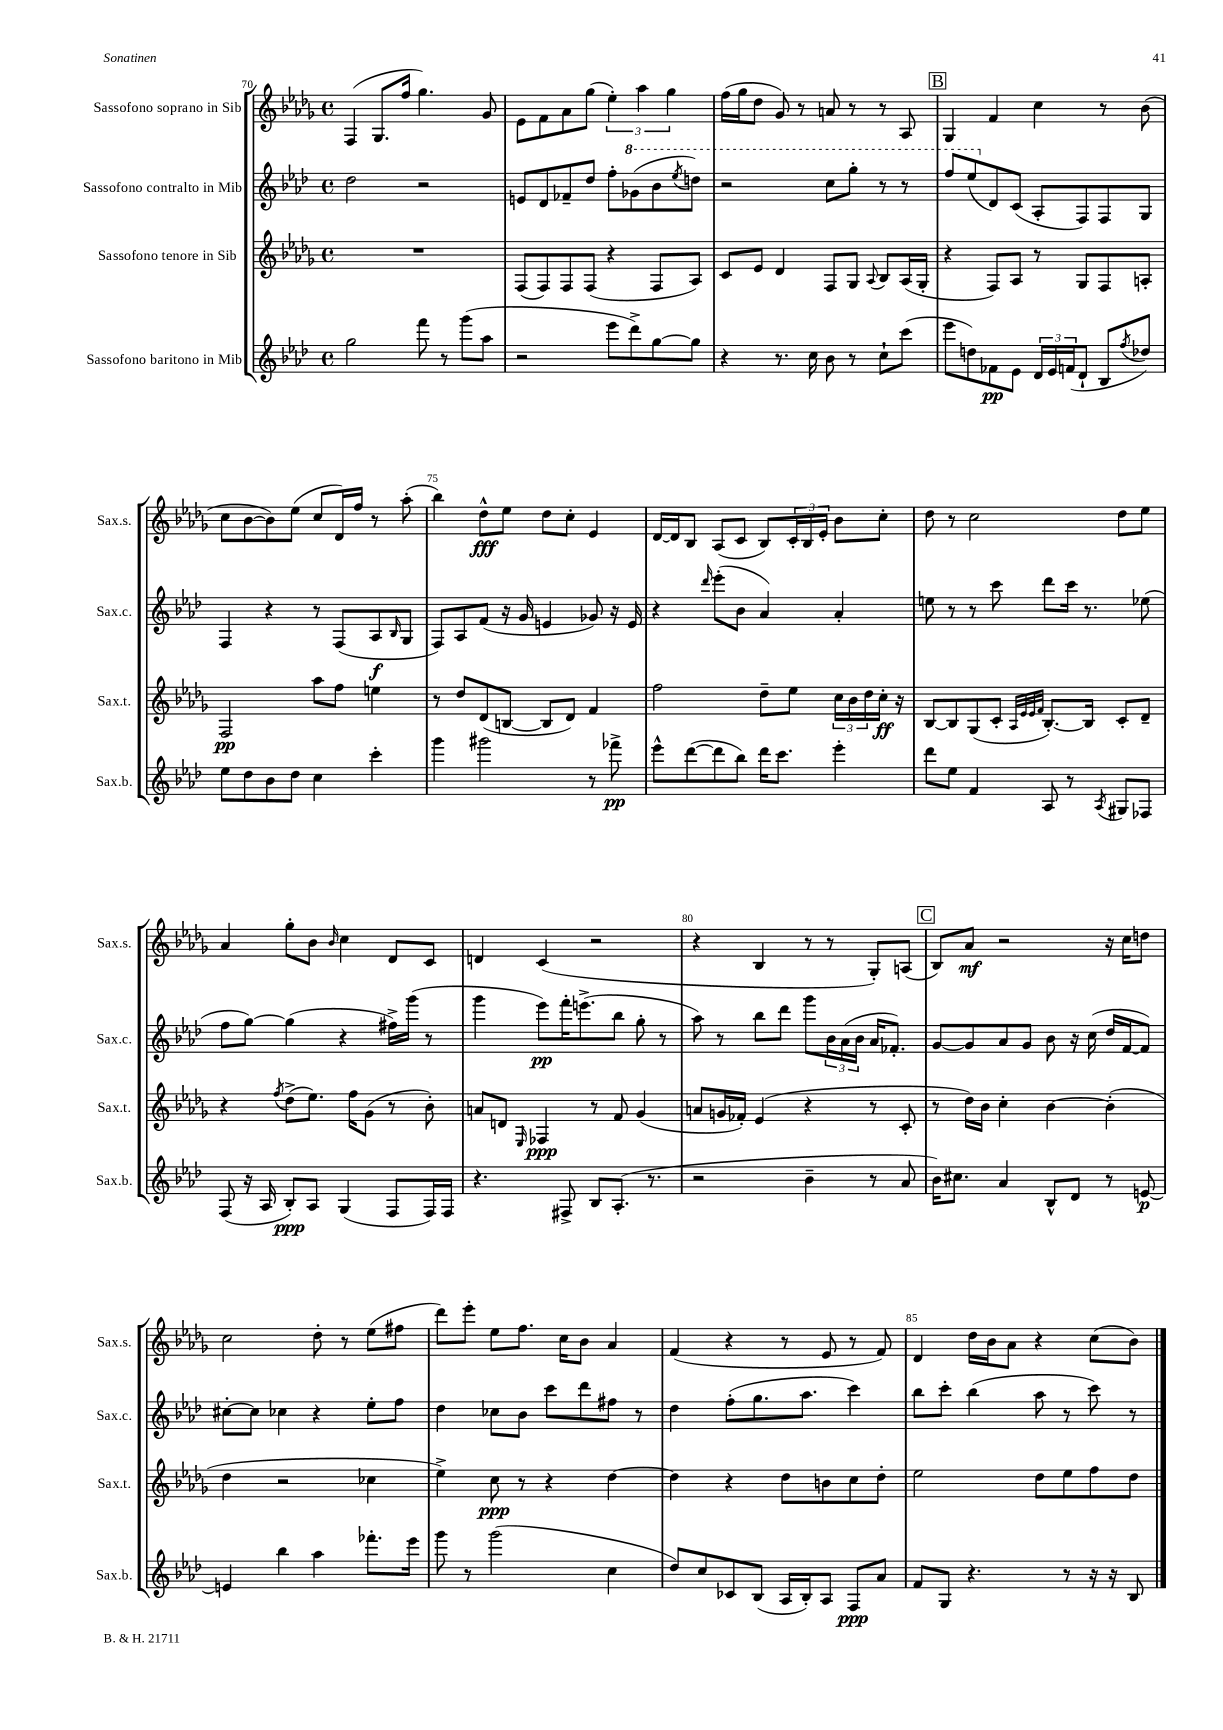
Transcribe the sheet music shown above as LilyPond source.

<<
\new StaffGroup <<
\new Staff = "s0" \with { instrumentName = "Sassofono soprano in Sib" shortInstrumentName = "Sax.s." } {
    \clef treble \key des \major \defaultTimeSignature \time 4/4
    f4( ges8. f''16 ges''4.) ges'8 |
    ees'8 f'8 aes'8 ges''8( \tuplet 3/2 { ees''4-.) aes''4 ges''4 } |
    f''16( ges''16 des''8 ges'8) r8 a'8 r8 r8 aes8 |
    \mark \markup { \box "B" } ges4 f'4 c''4 r8 bes'8( |
    c''8 bes'8~ bes'8) ees''8( c''8 des'16) f''16 r8 aes''8-.( |
    bes''4) des''8-^\fff ees''8 des''8 c''8-. ees'4 |
    des'16~ des'16 bes8 aes8( c'8 bes8) \tuplet 3/2 { c'16-. bes16 ees'16-. } bes'8 c''8-. |
    des''8 r8 c''2 des''8 ees''8 |
    aes'4 ges''8-. bes'8 \grace { bes'16 } c''4 des'8 c'8 |
    d'4 c'4( r2 |
    r4 bes4 r8 r8 ges8-.) a8( |
    \mark \markup { \box "C" } bes8) aes'8\mf r2 r16 c''16 d''8 |
    c''2 des''8-. r8 ees''8( fis''8 |
    des'''8) ees'''8-. ees''8 f''8. c''16 bes'8 aes'4 |
    f'4( r4 r8 ees'8 r8 f'8) |
    des'4 des''16 bes'16 aes'8 r4 c''8( bes'8) \bar "|." |
}
\new Staff = "s1" \with { instrumentName = "Sassofono contralto in Mib" shortInstrumentName = "Sax.c." } {
    \clef treble \key aes \major \defaultTimeSignature \time 4/4
    des''2 r2 |
    e'8 des'8 fes'8-- des''8 f''8-. \ottava #1 ges''8( bes''8 \acciaccatura { ees'''8 } d'''8) |
    r2 c'''8 g'''8-. r8 r8 |
    \mark \markup { \box "B" } f'''8 ees'''8( \ottava #0 des'8) c'8( aes8-. f8) f8 g8 |
    f4 r4 r8 f8( aes8\f \grace { bes16 } g8 |
    f8) aes8 f'8( r16 g'16 e'4 ges'8) r16 e'16 |
    r4 \grace { des'''16 } ees'''8-.( bes'8 aes'4) aes'4-. |
    e''8 r8 r8 c'''8 des'''8 c'''16 r8. ees''8( |
    f''8 g''8~) g''4( r4 fis''16->) g'''16( r8 |
    g'''4 ees'''8\pp) f'''16-. e'''8.->( bes''8 g''8-. r8 |
    aes''8) r8 bes''8 des'''8 g'''8 \tuplet 3/2 { bes'16 aes'16( bes'16 } aes'16 fes'8.-.) |
    \mark \markup { \box "C" } g'8~ g'8 aes'8 g'8 bes'8 r16 c''16( des''16 f'16~ f'8) |
    cis''8~-. cis''8 ces''4 r4 ees''8-. f''8 |
    des''4 ces''8 bes'8 c'''8 des'''8 fis''8 r8 |
    des''4 f''8-.( g''8. aes''8. c'''4) |
    bes''8 c'''8-. bes''4( aes''8 r8 c'''8) r8 \bar "|." |
}
\new Staff = "s2" \with { instrumentName = "Sassofono tenore in Sib" shortInstrumentName = "Sax.t." } {
    \clef treble \key des \major \defaultTimeSignature \time 4/4
    R1 |
    f8( f8) f8 f8( r4 f8 aes8) |
    c'8 ees'8 des'4 f8 ges8 \appoggiatura { aes8 } bes8 aes16( ges16-. |
    \mark \markup { \box "B" } r4 f8) aes8 r8 ges8 f8 a8-. |
    f2\pp aes''8 f''8 e''4 |
    r8 des''8 des'8( b8~ b8 des'8) f'4 |
    f''2 des''8-- ees''8 \tuplet 3/2 { c''16 bes'16 des''16 } c''16-.\ff r16 |
    bes8~ bes8 ges8( c'8-. \grace { aes32 ees'32 ees'32 f'32 } bes8.~-.) bes16 c'8-. des'8-- |
    r4 \acciaccatura { f''8 } des''8->( ees''8.) f''16 ges'8( r8 bes'8-.) |
    a'8 d'8 \grace { ees16 } fes4\ppp r8 f'8 ges'4( |
    a'8 g'16 fes'16-.) ees'4( r4 r8 c'8-. |
    \mark \markup { \box "C" } r8 des''16) bes'16 c''4-. bes'4~ bes'4-.( |
    des''4 r2 ces''4 |
    ees''4->) c''8\ppp r8 r4 des''4~ |
    des''4 r4 des''8 b'8 c''8 des''8-. |
    ees''2 des''8 ees''8 f''8 des''8 \bar "|." |
}
\new Staff = "s3" \with { instrumentName = "Sassofono baritono in Mib" shortInstrumentName = "Sax.b." } {
    \clef treble \key aes \major \defaultTimeSignature \time 4/4
    g''2 f'''8 r8 g'''8( aes''8 |
    r2 ees'''8 des'''8->) g''8~ g''8 |
    r4 r8. c''16 bes'8 r8 c''8-! c'''8( |
    \mark \markup { \box "B" } ees'''8 d''8) fes'8\pp ees'8 \tuplet 3/2 { des'16 ees'16 f'16( } des'8-! bes8 \acciaccatura { f''8 } des''8) |
    ees''8 des''8 bes'8 des''8 c''4 c'''4-. |
    g'''4 gis'''2 r8 fes'''8->\pp |
    ees'''8-^ des'''8~( des'''8 bes''8) des'''16 c'''8. ees'''4-. |
    des'''8 ees''8 f'4 aes8 r8 \acciaccatura { aes8 } gis8 fes8 |
    f8( r16 aes16 bes8-.\ppp) aes8 g4( f8 f16) f16 |
    r4. fis8-> bes8 aes8.-.( r8. |
    r2 bes'4-- r8 aes'8 |
    \mark \markup { \box "C" } bes'16) cis''8. aes'4 bes8-^ des'8 r8 e'8~\p |
    e'4 bes''4 aes''4 fes'''8.-. ees'''16 |
    g'''8 r8 g'''2( c''4 |
    des''8) c''8 ces'8 bes8( aes16 bes16-.) aes8 f8\ppp aes'8 |
    f'8 g8 r4. r8 r16 r16 bes8 \bar "|." |
}
>>
>>
\layout { \context { \Score currentBarNumber = #70 \override BarNumber.break-visibility = ##(#f #t #t) barNumberVisibility = #(every-nth-bar-number-visible 5) } }
